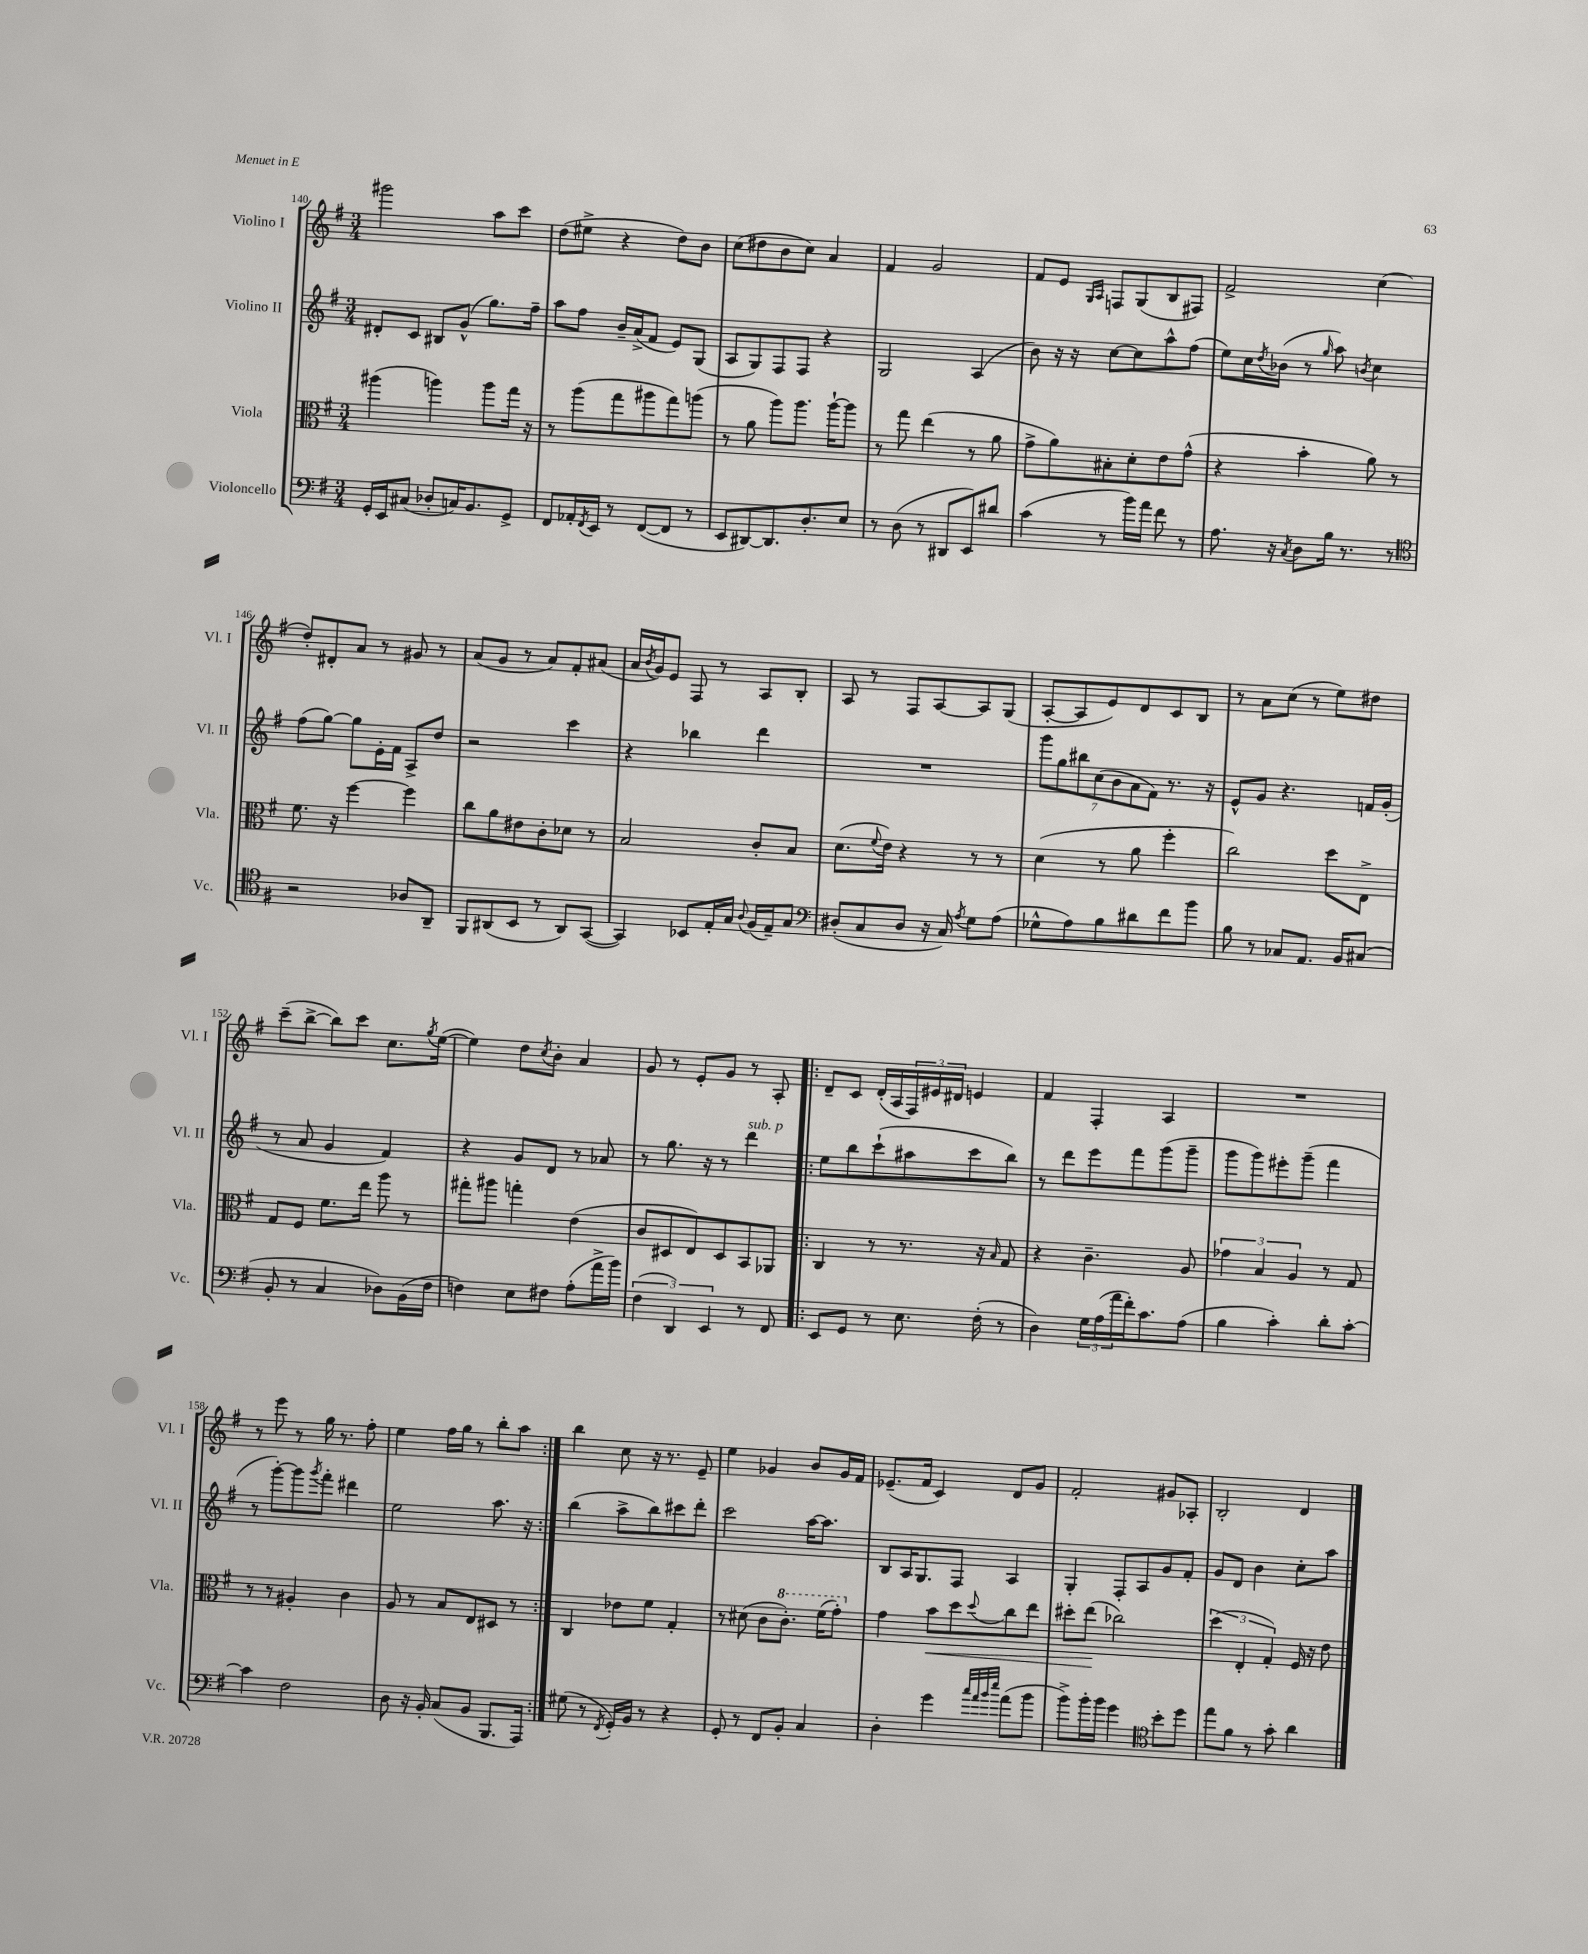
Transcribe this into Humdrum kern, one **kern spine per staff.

**kern	**kern	**kern	**kern
*staff4	*staff3	*staff2	*staff1
*clefF4	*clefC3	*clefG2	*clefG2
*k[f#]	*k[f#]	*k[f#]	*k[f#]
*M3/4	*M3/4	*M3/4	*M3/4
16GG'/LL	(4aa#\	8d#'/L	2ggg#\
16EE/J	.	.	.
(8C#/J	.	8c/J	.
8D-'/L	4aa\)	8B#/L	.
16C/K)	.	(8g^^/J	.
8.BB/	.	.	.
.	8aa\L	8.gg\L)	8aa\L
8GG^/J	16gg\Jk	.	8ccc\J
.	16r	16ff#~\Jk	.
=	=	=	=
8FF#/L	8r	8aa\L	(8dd\L
16AA-'/L	(8aa\L	8ff#\J	8ee#^\J
8qFF#/	.	.	.
16EE/JJ	.	.	.
8r	8gg\	16b~/LL	4r
.	.	(16a^/J	.
([8FF#/L	8aa#\	8f#/J	.
8FF#/]J	8gg\)	8e/L)	8dd\L)
8r	(8aa\J	(8G/J	8b\J
=	=	=	=
8EE/L	8r	8A/L	(8cc\L
[8DD#/)	8a\	8G/)	8dd#\
8.DD#/]	8aa\L)	8F#/	8b\
.	8.aa\J	8F#/J	8cc\J)
8.D'/	.	.	.
.	.	4r	4a/
.	[16aa`\LK	.	.
8E/J	8aa\]J	.	.
=	=	=	=
8r	8r	2G/	4f#/
(8D\	8gg\	.	.
8r	(4ee\	.	2g/
8DD#/L	.	.	.
8EE/)	8r	(4A/	.
8d#/J	8a\	.	.
=	=	=	=
(4c\	8g^\L	8b\)	8f#/L
.	8a\)	16r	8e/J
.	.	16r	.
.	.	.	16qqG/LL
.	.	.	16qqA/JJ
8r	8B#'\	[8cc\L	8F/L
16b\LL)	8d'\	8cc\]	(8G/
16a\JJ	.	.	.
8f#\	8e\	8aa^^\	8B/
8r	(8g^^\J	(8ff#\J	8F#/J)
=	=	=	=
8.A\	4r	8ee\L)	2f#^/
.	.	16cc\L	.
.	.	8qdd/	.
16r	.	(16b-\JJ	.
8qC/	.	.	.
8D\L	4b'\	8r	.
.	.	16qqgg/	.
16B\Jk	.	8aa\)	.
8.r	.	.	.
.	.	8qb/	.
.	8a\)	4cc\	(4cc\
8r	8r	.	.
=	=	=	=
*clefC4	*	*	*
2r	8.f#\	(8ff#\L	8dd'/L)
.	.	[8gg\J)	8d#'/
.	16r	.	.
.	[4ff#\	8gg\]L	8a/J
.	.	16e'\L	8r
.	.	16f#\JJ	.
8A-/L	4ff#\]	8A^/L	8g#/
8AA~/J	.	8dd/J	8r
=	=	=	=
8FF#/L	8cc\L	2r	(8a/L
(8AA#/	8a\	.	8g/J
8BB/J	8e#\	.	8r
8r	8c'\	.	8a/L)
8AA#/L)	8d-\J	4ccc\	8f#'/
([8GG/J	8r	.	(8a#/J
=	=	=	=
4GG/])	2B/	4r	16a/LL
.	.	.	8qb/
.	.	.	16g/J)
.	.	.	8e/J
8BB-/L	.	4bb-\	8F#/
16E'/L	.	.	8r
16G/JJ	.	.	.
8qqA/	.	.	.
(16F#/LL	8c'/L	4ddd\	8A/L
16E~/J)	.	.	.
8G/J	8B/J	.	8B'/J
=	=	=	=
*clefF4	*	*	*
(8D#'/L	(8.d\L	2.r	8A/
8C/	.	.	8r
.	8qqf#/	.	.
.	16e\Jk)	.	.
8D#/J	4r	.	8F#/L
16r	.	.	[8A/
16C/)	.	.	.
8qA/	.	.	.
8G\L	8r	.	8A/]
(8A\J	8r	.	(8G/J
=	=	=	=
8G-^^\L	(4d\	14ggg\L	[8A'/L
.	.	14gg\	.
8A\)	.	.	8A/]
.	.	14bb#\	.
.	.	(14cc\	.
8B\	8r	.	8e/)
.	.	14b\	.
.	.	14a\	.
8d#\	8a\	.	8d/
.	.	14f#\J)	.
8f#\	4ff#'\	8.r	8c/
8b\J	.	.	8B/J
.	.	16r	.
=	=	=	=
8B\	2cc\)	8e^^/L	8r
8r	.	8g/J	8a\L
8C-/L	.	4.r	(8cc\J
8.AA/J	.	.	8r
.	8dd\L	.	8ee\L)
16BB/LK	.	.	.
(8C#/J	8E^\J	16f/LL	8dd#\J
.	.	(16g'/JJ	.
=	=	=	=
8BB'/	8G/L	8r	(8ccc~\L
8r	8F#/J	8a/	[8bb^\J
4C/	8.f#\L	4g/	8bb\]L)
.	.	.	8ccc\J
.	16ee\Jk	.	.
8D-\L)	8aa\	4f#/)	8.cc\L
(16BB\L	8r	.	.
.	.	.	8qgg/
16F#\JJ	.	.	([16ee\Jk
=	=	=	=
4F\)	8gg#'\L	4r	4ee\])
.	8aa#\J	.	.
8E\L	4gg'\	8g/L	8dd\L
.	.	.	8qcc/
8F#\J	.	8d/J	8b'\J
(8A'\L	(4e\	8r	4a/
16a^\L	.	8a-/	.
16b\JJ)	.	.	.
=	=	=	=
(6F#\	8c/L	8r	8g/
.	8D#/	8.gg\	8r
6DD/)	.	.	.
.	8E/)	.	8e'/L
.	.	16r	.
6EE/	.	.	.
.	8D#/	8r	8g/J
8r	8BB/	4ddd\	8r
8FF#/	8AA-/J	.	8A'/
=!|:	=!|:	=!|:	=!|:
8EE/L	4C/	8ee\L	8d~/L
8GG/J	.	8bb\	8c/J
8r	8r	(8ccc`\	(16d'/LL
.	.	.	16A/
8.E\	8.r	8aa#\	24F#/)
.	.	.	24e#/
.	.	.	24d#/JJ
.	.	8ccc\	4e/
(16F#'\	16r	.	.
.	16qqB/	.	.
8r	8G/	8bb\J)	.
=	=	=	=
4D\)	4r	8r	4f#/
.	.	8ddd\L	.
24G\LL	4.c~\	8eee\	4F#'/
(24A\	.	.	.
24a\	.	.	.
16f#'\J)	.	8fff#\	.
8.c\	.	.	.
.	.	(8ggg\	4A/
(8A\J	8A/	8ggg~\J	.
=	=	=	=
4B\	6g-\	8ggg\L	2.r
.	.	8ggg\)	.
.	6B/	.	.
4c'\)	.	8eee#'\	.
.	6A/	.	.
.	.	(8ggg~\J	.
8d'\L	8r	4fff#\	.
[8c'\J	8G/	.	.
=	=	=	=
4c\]	8r	8r	8r
.	8r	[8ggg'\L)	8eee\
2F#\	4A#'/	8ggg\]	8r
.	.	8qggg/	.
.	.	8fff#'\J	16gg\
.	.	.	8.r
.	4c\	4ddd#\	.
.	.	.	8ff#'\
=	=	=	=
8D\	8A/	2ee\	4ee\
16r	8r	.	.
16BB'/	.	.	.
(8C/L	8B/L	.	16ff#\LL
.	.	.	16gg\JJ
8BB/J	8E/	.	8r
8.BBB/L	8D#/J	8.aa\	8bb'\L
.	8r	.	8aa\J
16AAA/Jk)	.	16r	.
=:|!	=:|!	=:|!	=:|!
(8G#\	4C/	(4bb\	4bb\
8r	.	.	.
8qFF#/	.	.	.
16GG'/LL)	8e-\L	8aa^\L	8cc\
16BB/JJ	.	.	.
8r	8f#\J	8bb\)	16r
.	.	.	8.r
4r	4G'/	8ccc#\	.
.	.	8ddd'\J	8e~/
=	=	=	=
8GG'/	8r	2ccc\	4ee\
8r	(8d#\	.	.
8FF#/L	8c\L	.	4g-/
8BB'/J	8.cc'\J)	.	.
4C/	.	[16aa\LK	8b/L
.	(16ff#\LK	8.aa\]J	.
.	8gg'\J)	.	16g-/L
.	.	.	16f#/JJ
=	=	=	=
4D'\	4g\	8B/L	(8.e-~/L
.	.	16A/K	.
.	.	8.G/	16f#/Jk
4g\	8b\L	.	4c/)
.	8dd\	8F#/J	.
32qqcc/LLL	.	.	.
32qqa/	.	.	.
32qqb/	.	.	.
32qqee/JJJ	8qqdd/	.	.
(8a\L	8cc\	4A/	8d/L
8b\J	8ee\J	.	8g/J
=	=	=	=
8b^\L)	8dd#'\L	4G'/	2f#'/
16b'\L	(8ee\J	.	.
16b\JJ	.	.	.
4g\	2cc-\)	8F#'/L	.
.	.	8A/	.
*clefC4	*	*	*
8b'\L	.	8g/	8g#/L
8dd\J	.	8f#'/J	8A-'/J
=	=	=	=
8ee\L	(6dd\	8g/L	2B'/
8f#\J	.	8d/J	.
.	6E'/	.	.
8r	.	4b\	.
.	6G'/)	.	.
8g'\	.	.	.
4a\	16F#/	8cc'\L	4d/
.	16r	.	.
.	8e\	8aa\J	.
==	==	==	==
*-	*-	*-	*-
